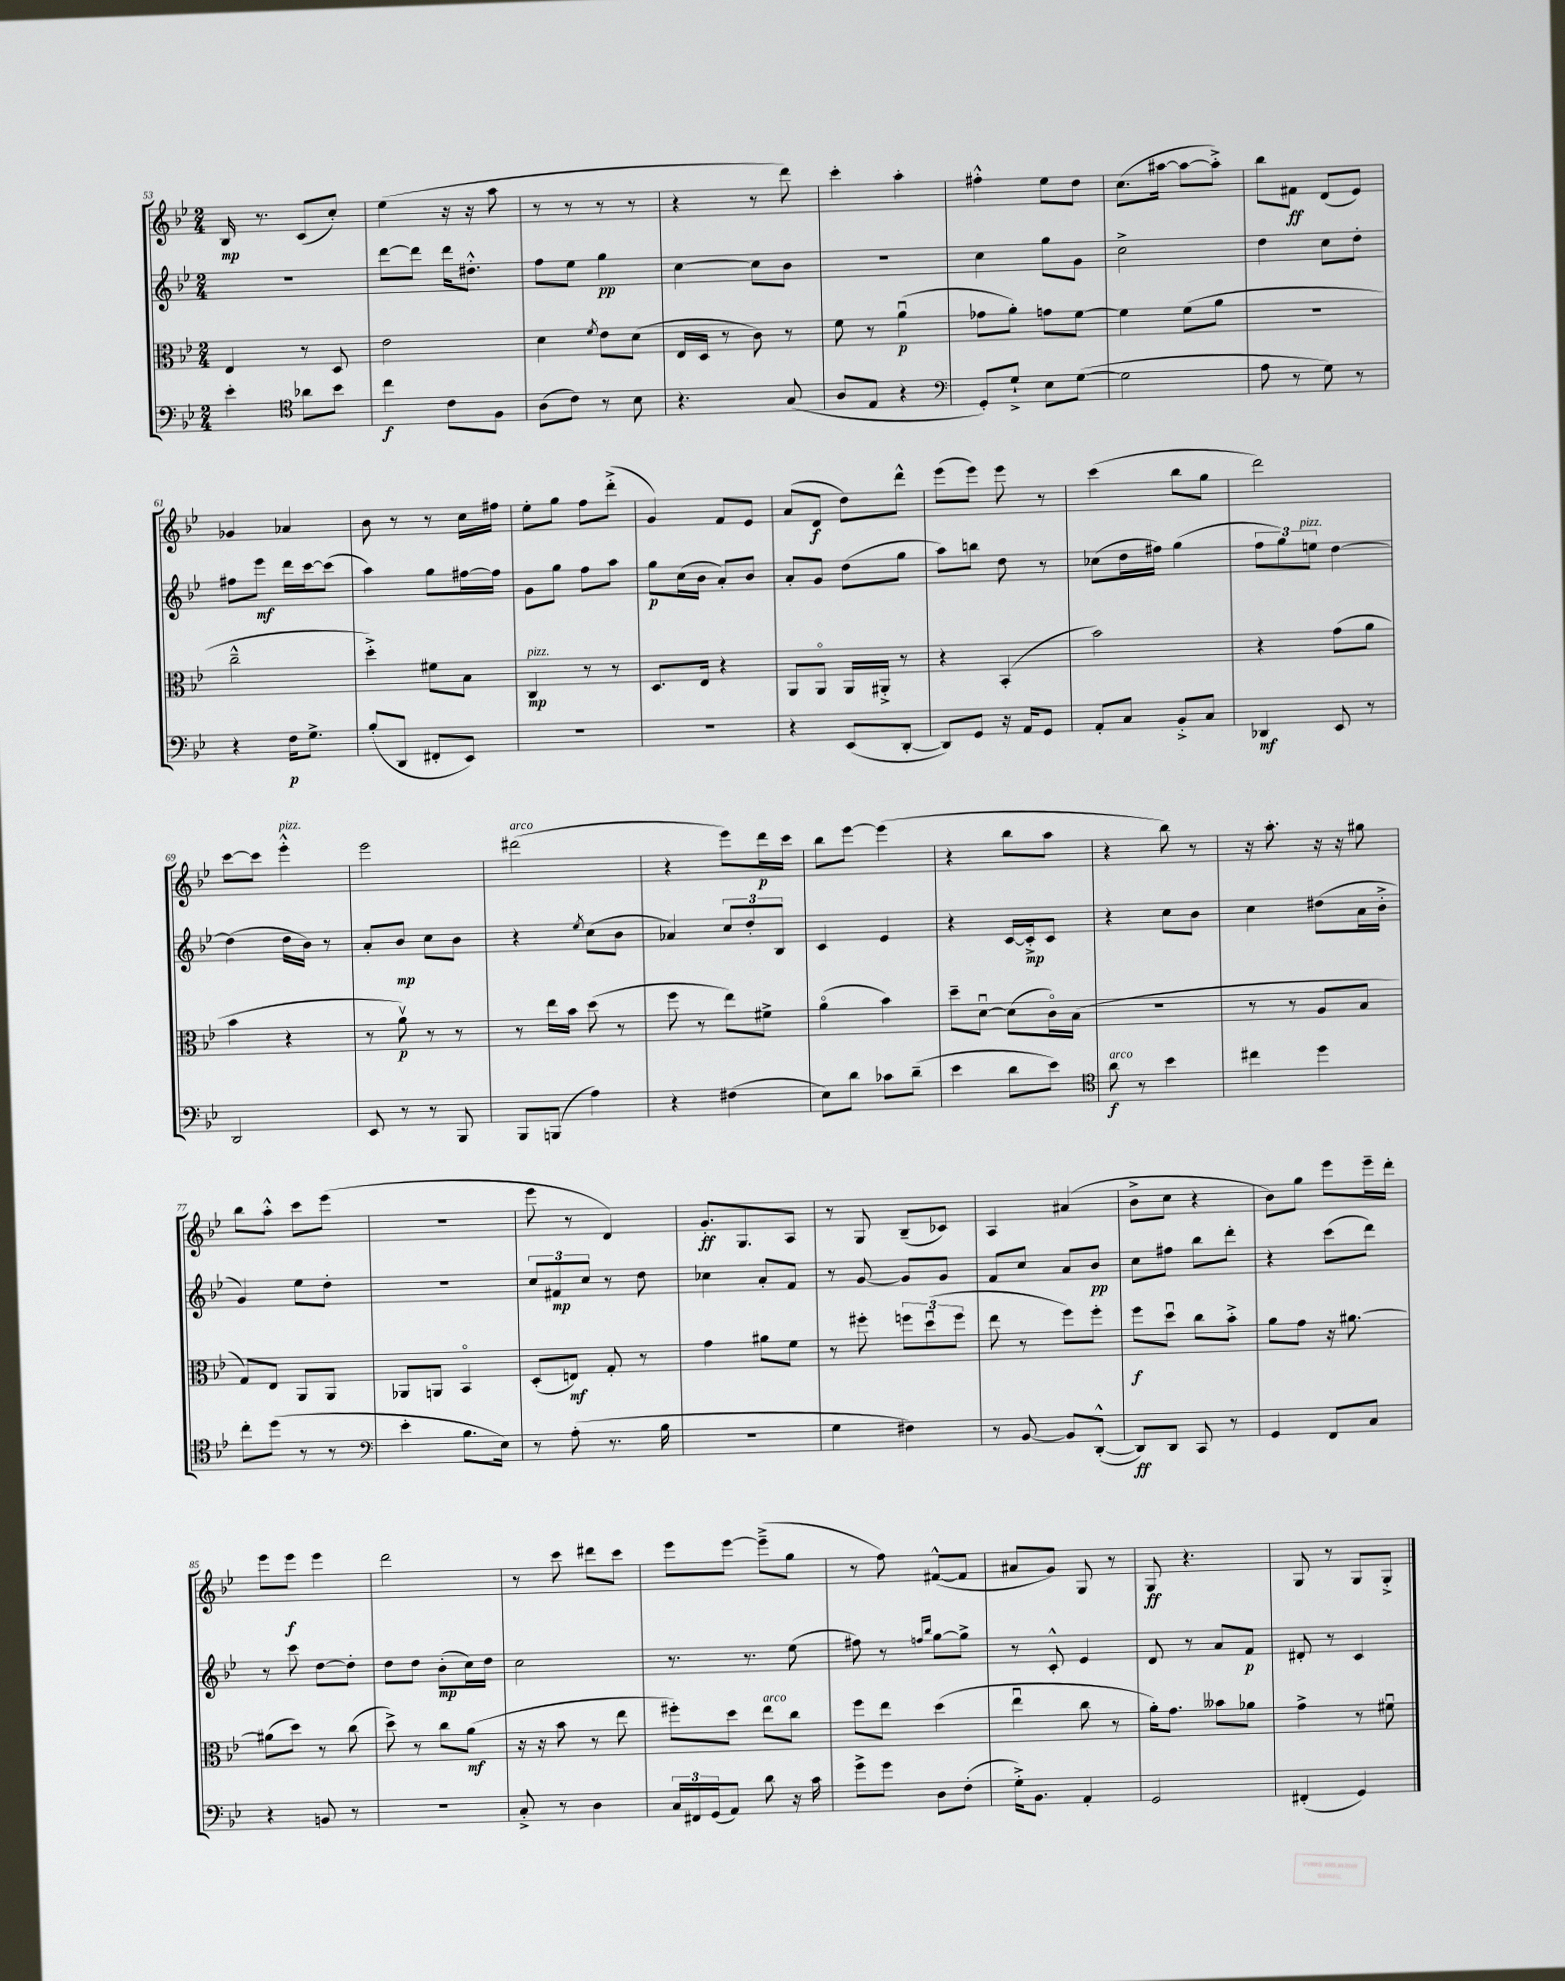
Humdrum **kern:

**kern	**kern	**kern	**kern
*staff4	*staff3	*staff2	*staff1
*clefF4	*clefC3	*clefG2	*clefG2
*k[b-e-]	*k[b-e-]	*k[b-e-]	*k[b-e-]
*M2/4	*M2/4	*M2/4	*M2/4
4e-'	4E-	2r	16B-
.	.	.	8.r
*clefC4	*	*	*
8a-	8r	.	(8c
8b-	8D	.	8cc')
=	=	=	=
4cc	2e-	[8ddd	(4ee-
.	.	8ddd]	.
8c	.	16ddd	16r
.	.	8.dd#'^^	16r
8F	.	.	8aa
=	=	=	=
(8A	4d	8ff	8r
8c)	.	8ee-	8r
.	8qf	.	.
8r	8e-	4gg	8r
8B-	(8d	.	8r
=	=	=	=
4.r	16E-	[4cc	4r
.	16D	.	.
.	8r	.	.
.	8c)	8cc]	8r
(8G	8r	8b-	8ddd)
=	=	=	=
8A	8f	2r	4ccc'
8E-	8r	.	.
4r	(4au	.	4aa'
=	=	=	=
*clefF4	*	*	*
8GG')	8g-	4cc	4ff#'^^
8G`^	8a')	.	.
8E-	8g	8gg	8ee-
([8G	[8f	8g	8dd
=	=	=	=
2G]	4f]	2cc^	(8.cc
.	.	.	[16aa#
.	(8f	.	8aa#_
.	8a	.	8aa#'^])
=	=	=	=
8A	2r	4dd	8bb-
8r	.	.	8f#
8G)	.	8cc	(8d
8r	.	8dd'	8e-)
=	=	=	=
4r	2cc~^^	8ff#	4g-
.	.	8eee-	.
16F	.	16ddd	4a-
8.G^	.	[16ccc	.
.	.	(8ccc]	.
=	=	=	=
(8B-'	4dd'^)	4aa)	8b-
8DD	.	.	8r
8FF#'	8f#	8gg	8r
8EE-)	8B-	[16ff#	16cc
.	.	16ff#]	16ff#
=	=	=	=
2r	4C	8g	8ee-'
.	.	8gg	8gg
.	8r	8ff	8ff
.	8r	8aa	(8ddd'^
=	=	=	=
2r	8.D	8gg	4g)
.	.	(16cc	.
.	16E-	16b-	.
.	4r	8a')	8f
.	.	8b-	8e-
=	=	=	=
4r	8AA	8a'	(8a
.	8AAo	8g	8d
(8EE-	16AA	(8dd	8dd)
.	16AA#'^	.	.
[8DD'	8r	8gg	8ddd^^
=	=	=	=
8DD])	4r	8aa)	(8eee-
8GG	.	8bb	8eee-)
16r	(4BB-'	8dd	8eee-
16AA	.	.	.
8GG	.	8r	8r
=	=	=	=
8AA'	2b-)	(8cc-	(4ccc
8C	.	16dd	.
.	.	16ff#)	.
8BB-'^	.	(4gg	8bb-
8C	.	.	8gg
=	=	=	=
4DD-	4r	12ff	2ddd)
.	.	12gg)	.
.	.	12ee	.
8EE-	(8g	[4dd	.
8r	8a	.	.
=	=	=	=
2DD	4b-	(4dd]	[8ccc
.	.	.	8ccc]
.	4r	16dd	4eee-'^^
.	.	16b-)	.
.	.	8r	.
=	=	=	=
8EE-	8r	8a'	2eee-
8r	8av)	8b-	.
8r	8r	8cc	.
8BBB-	8r	8b-	.
=	=	=	=
8BBB-	8r	4r	(2ddd#
(8BBB	16ee-	.	.
.	16b-	.	.
.	.	8qee-	.
4A)	(8dd	(8cc	.
.	8r	8b-	.
=	=	=	=
4r	8ff	4a-)	4r
.	8r	.	.
(4F#	8ee-)	12cc	8eee-)
.	.	12dd'	.
.	8f#^	.	16ddd
.	.	12B-	.
.	.	.	16ccc
=	=	=	=
8E-)	(4ao	4c	8bb-
8d	.	.	[8eee-
8c-	4b-)	4e-	(4eee-]
(8d~	.	.	.
=	=	=	=
4e-	8dd~	4r	4r
.	[8du	.	.
8d	(8d]	[16c	8bb-
.	.	16c'^]	.
8e-)	16co)	8c	8aa
.	(16B-	.	.
=	=	=	=
*clefC4	*	*	*
8a	2r	4r	4r
8r	.	.	.
4b-	.	8cc	8bb-)
.	.	8b-	8r
=	=	=	=
4cc#	8r	4cc	16r
.	.	.	8.aa'
.	8r	.	.
4dd	8A	(8dd#	16r
.	.	.	16r
.	8B-	16a	8gg#
.	.	16b-'^	.
=	=	=	=
8cc'	8G)	4g)	8bb-
(8dd	8E-	.	8aa'^^
8r	8AA	8ee-	8ccc
8r	8AA	8dd'	(8eee-
=	=	=	=
*clefF4	*	*	*
4e-'	8AA-	2r	2r
.	8AA	.	.
8.B-	4BB-o	.	.
16E-)	.	.	.
=	=	=	=
8r	(8D'	12cc	8eee-
.	.	12f#	.
(8A'	8E)	.	8r
.	.	12cc	.
8.r	8G'	8r	4d)
.	8r	8dd	.
16B-	.	.	.
=	=	=	=
2r	4g	4cc-	8.g'
.	.	.	8.G
.	8a#	8a'	.
.	8f	8f	8A
=	=	=	=
4G	8r	8r	8r
.	8ff#'	[8g	8G
4F#)	12ff	8g]	(8B-~
.	(12ddu	.	.
.	.	8g	8c-)
.	12ff	.	.
=	=	=	=
8r	8ee-	8f	4A
[8BB-	8r	8cc	.
8BB-]	8ff)	8a	(4a#
([8DD'^^	8ff'	8b-	.
=	=	=	=
8DD])	8ff	8cc	8b-^
8DD	8ddu	8ff#	8cc
8CC	8cc	8bb-	4r
8r	8b-'^	8ddd'	.
=	=	=	=
4GG	8a	4r	8b-)
.	8g	.	8gg
8FF	16r	(8ccc	8eee-
.	[8.a#	.	.
8C	.	8ddd)	16eee-~
.	.	.	16ddd'
=	=	=	=
4r	(8a#]	8r	8eee-
.	8dd)	8ccc	8eee-
8BB	8r	[8dd	4eee-
8r	(8cc	8dd']	.
=	=	=	=
2r	8dd^)	8dd	2ddd
.	8r	8dd	.
.	8cc	(8b-'	.
.	(8a	16cc)	.
.	.	16dd	.
=	=	=	=
8C'^	16r	2cc	8r
.	16r	.	.
8r	8b-	.	8ccc
4D	8r	.	8ddd#
.	8ee-	.	8ccc
=	=	=	=
24C	8ff#')	8.r	8eee-
24FF#	.	.	.
(24GG	.	.	.
8AA)	8dd	.	[8eee-
.	.	8.r	.
8d	8ee-	.	(8eee-~^]
16r	8cc	(8ee-	8gg
16c	.	.	.
=	=	=	=
8g^	8ff	8ff#)	8r
8g	8ee-	8r	8ff)
.	.	16qqff	.
.	.	16qqbb-	.
8D	(4dd	[8gg	([8f#^^
(8F'	.	8gg^]	8f#]
=	=	=	=
16G'^)	4ee-u	8r	8a#
8.BB-	.	.	.
.	.	8c'^^	8g)
4AA'	8cc	4e-	8G
.	8r	.	8r
=	=	=	=
2GG	16a')	8d	8G
.	8.g	.	.
.	.	8r	4.r
.	8b--	8a	.
.	8a-	8f	.
=	=	=	=
(4FF#'	4g^	8d#'	8G
.	.	8r	8r
4GG)	8r	4c	8G
.	8f#u	.	8G'^
==	==	==	==
*-	*-	*-	*-
